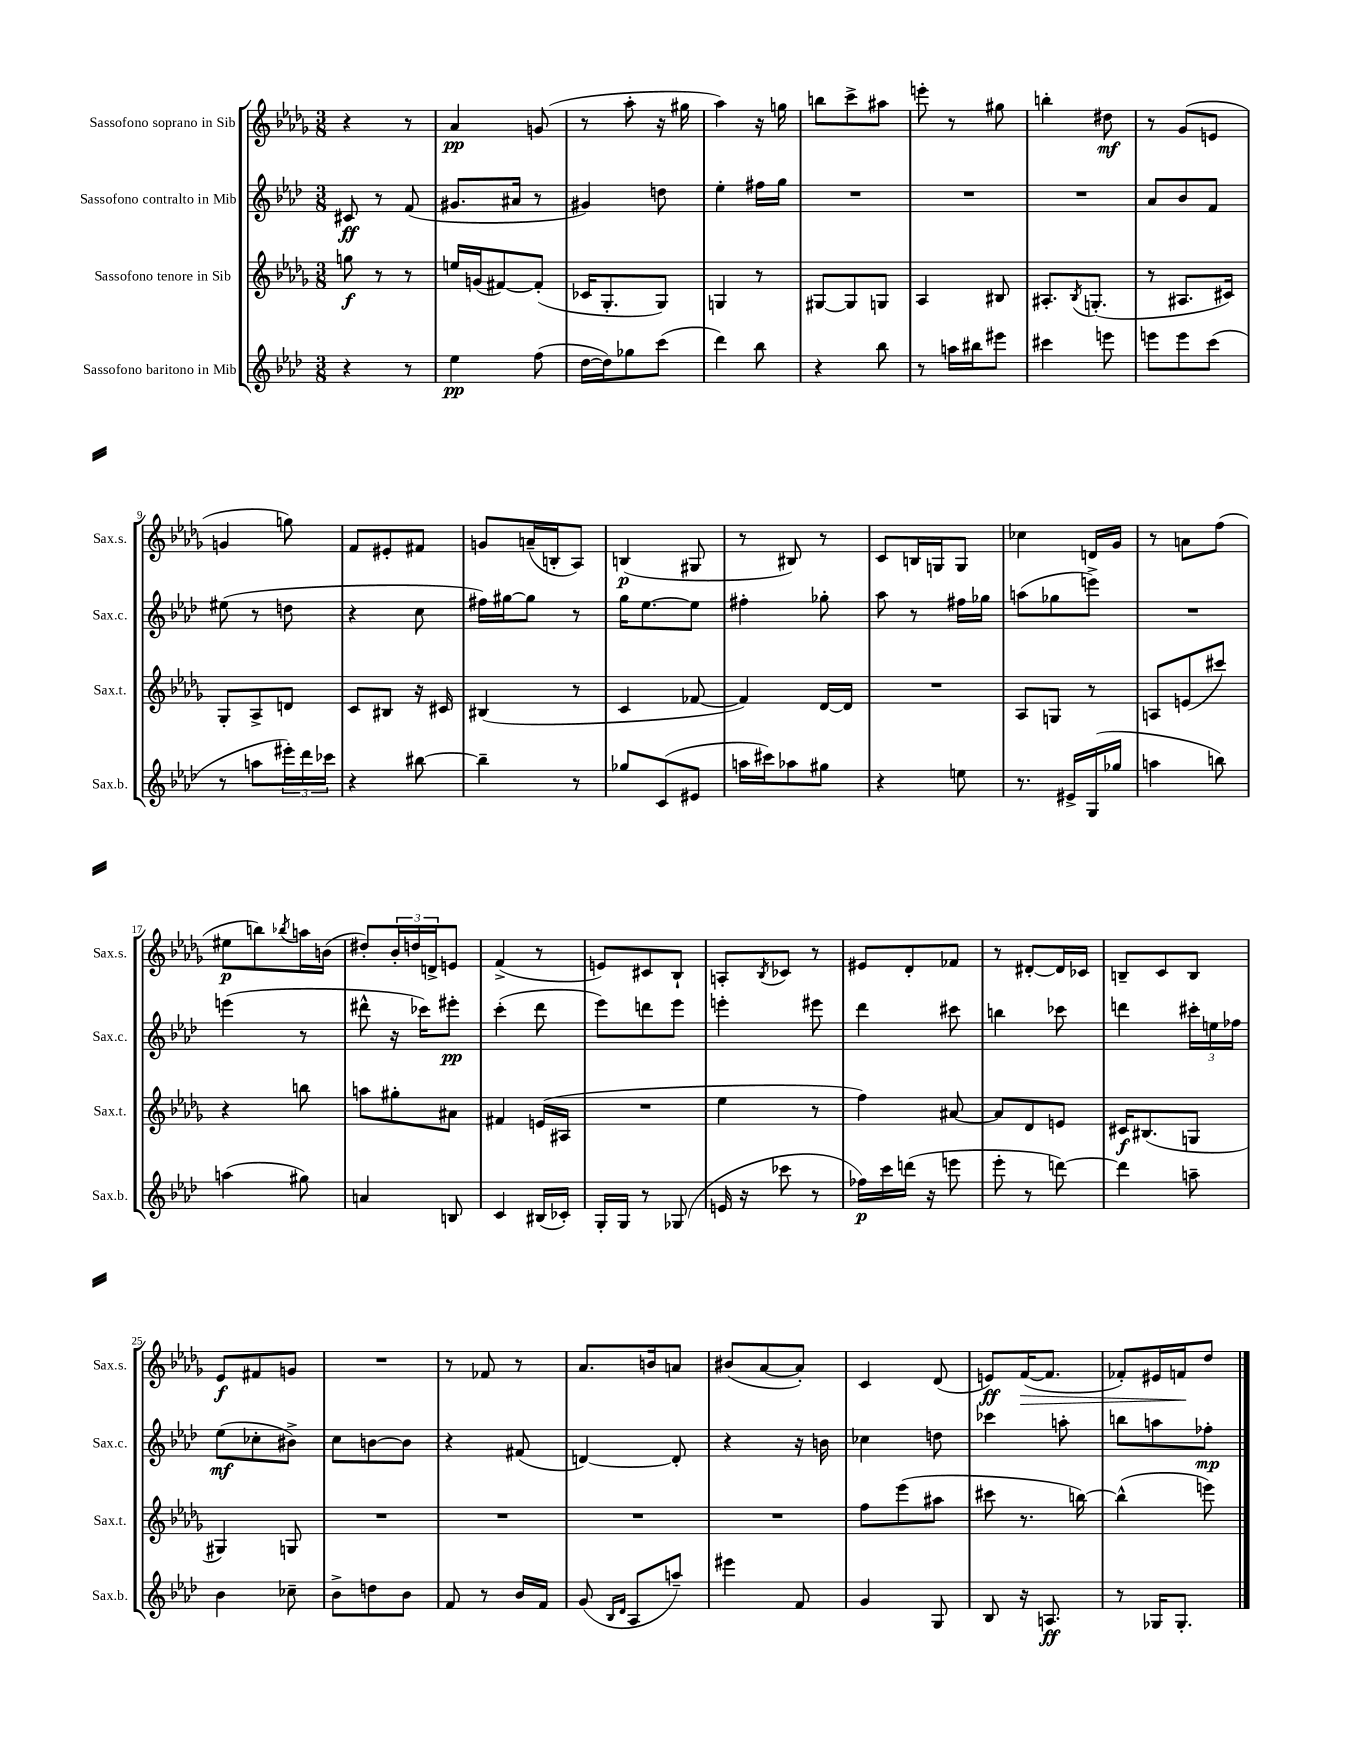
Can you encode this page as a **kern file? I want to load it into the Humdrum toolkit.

**kern	**dynam	**kern	**dynam	**kern	**dynam	**kern	**dynam
*part4	*part4	*part3	*part3	*part2	*part2	*part1	*part1
*staff4	*staff4	*staff3	*staff3	*staff2	*staff2	*staff1	*staff1
*I"Sassofono baritono in Mib	*	*I"Sassofono tenore in Sib	*	*I"Sassofono contralto in Mib	*	*I"Sassofono soprano in Sib	*
*I'Sax.b.	*	*I'Sax.t.	*	*I'Sax.c.	*	*I'Sax.s.	*
*clefG2	*	*clefG2	*	*clefG2	*	*clefG2	*
*k[b-e-a-d-]	*	*k[b-e-a-d-g-]	*	*k[b-e-a-d-]	*	*k[b-e-a-d-g-]	*
*M3/8	*	*M3/8	*	*M3/8	*	*M3/8	*
=1	=1	=1	=1	=1	=1	=1	=1
4r	.	8ggn\	f	8c#X/	ff	4r	.
.	.	8r	.	8r	.	.	.
8r	.	8r	.	(8f/	.	8r	.
=2	=2	=2	=2	=2	=2	=2	=2
4ee-\	pp	16een/LL	.	8.g#X/L	.	4a-/	pp
.	.	(16gn/J	.	.	.	.	.
.	.	[8f#X/)	.	.	.	.	.
.	.	.	.	16a#X/Jk	.	.	.
(8ff\	.	(8f#'/J]	.	8r	.	(8gn/	.
=3	=3	=3	=3	=3	=3	=3	=3
[16dd-\LL	.	16c-X/KL	.	4g#X/)	.	8r	.
16dd-\J])	.	8.G-'/	.	.	.	.	.
8gg-X\	.	.	.	.	.	8aa-'\	.
(8ccc\J	.	8G-/J)	.	8ddn\	.	16r	.
.	.	.	.	.	.	16gg#X\	.
=4	=4	=4	=4	=4	=4	=4	=4
4ddd-\)	.	4Gn/	.	4ee-'\	.	4aa-\)	.
8bb-\	.	8r	.	16ff#X\LL	.	16r	.
.	.	.	.	16gg\JJ	.	16ggn\	.
=5	=5	=5	=5	=5	=5	=5	=5
4r	.	[8G#X/L	.	4.r	.	8bbn\L	.
.	.	8G#/]	.	.	.	8ccc^\	.
8bb-\	.	8Gn/J	.	.	.	8aa#X\J	.
=6	=6	=6	=6	=6	=6	=6	=6
8r	.	4A-/	.	4.r	.	8eeen'\	.
16aan\LL	.	.	.	.	.	8r	.
16bb#X\J	.	.	.	.	.	.	.
8eee#X\J	.	8B#X/	.	.	.	8gg#X\	.
=7	=7	=7	=7	=7	=7	=7	=7
4ccc#X\	.	8.A#X'/L	.	4.r	.	4bbn'\	.
.	.	8qB-/	.	.	.	.	.
.	.	(8.Gn'/J	.	.	.	.	.
8eeen\	.	.	.	.	.	8dd#X\	mf
=8	=8	=8	=8	=8	=8	=8	=8
8eeen\L	.	8r	.	8a-/L	.	8r	.
8eee\	.	8.A#X/L	.	8b-/	.	(8g-/L	.
(8ccc\J	.	.	.	8f/J	.	8en/J	.
.	.	16c#X/Jk)	.	.	.	.	.
!!LO:LB:g=z
=9	=9	=9	=9	=9	=9	=9	=9
8r	.	8G-'/L	.	(8ee#X\	.	4gn/	.
8aan\L	.	8A-^/	.	8r	.	.	.
24eee#X'\L)	.	8dn/J	.	8ddn\	.	8ggn\)	.
24ddd-\	.	.	.	.	.	.	.
24ccc-X\JJ	.	.	.	.	.	.	.
=10	=10	=10	=10	=10	=10	=10	=10
4r	.	8c/L	.	4r	.	8f/L	.
.	.	8B#X/J	.	.	.	8e#X'/	.
[8bb#X\	.	16r	.	8cc\	.	8f#X/J	.
.	.	16c#X/	.	.	.	.	.
=11	=11	=11	=11	=11	=11	=11	=11
4bb#~\]	.	(4B#X/	.	16ff#X\LL)	.	8gn/L	.
.	.	.	.	[16gg#X\J	.	.	.
.	.	.	.	8gg#\J]	.	(16an~/L	.
.	.	.	.	.	.	16Bn'/J	.
8r	.	8r	.	8r	.	8A-/J)	.
=12	=12	=12	=12	=12	=12	=12	=12
8gg-X/L	.	4c/	.	16gg\KL	.	(4Bn/	p
.	.	.	.	[8.ee-\	.	.	.
(8c/	.	.	.	.	.	.	.
8e#X/J	.	[8f-X/	.	8ee-\J]	.	8G#X/	.
=13	=13	=13	=13	=13	=13	=13	=13
16aan\LL	.	4f-/])	.	4ff#X'\	.	8r	.
16ccc#X\J)	.	.	.	.	.	.	.
8aa-X\	.	.	.	.	.	8B#X/)	.
8gg#X\J	.	[16d-/LL	.	8gg-X'\	.	8r	.
.	.	16d-/JJ]	.	.	.	.	.
=14	=14	=14	=14	=14	=14	=14	=14
4r	.	4.r	.	8aa-\	.	8c/L	.
.	.	.	.	8r	.	16Bn/L	.
.	.	.	.	.	.	16Gn/J	.
8een\	.	.	.	16ff#X\LL	.	8G/J	.
.	.	.	.	16gg-X\JJ	.	.	.
=15	=15	=15	=15	=15	=15	=15	=15
8.r	.	8A-/L	.	(8aan\L	.	4cc-X\	.
.	.	8Gn/J	.	8gg-X\	.	.	.
16e#X^/LL	.	.	.	.	.	.	.
(16G/	.	8r	.	8eeen^\J)	.	16dn/LL	.
16gg-X/JJ	.	.	.	.	.	16g-/JJ	.
=16	=16	=16	=16	=16	=16	=16	=16
4aan\	.	8An/L	.	4.r	.	8r	.
.	.	(8en/	.	.	.	8an\L	.
8bbn\)	.	8ccc#X/J)	.	.	.	(8ff\J	.
!!LO:LB:g=z
=17	=17	=17	=17	=17	=17	=17	=17
(4aan\	.	4r	.	(4eeen\	.	8ee#X\L	p
.	.	.	.	.	.	8bbn\)	.
.	.	.	.	.	.	8qbb-X/	.
8gg#X\)	.	8bbn\	.	8r	.	16aan\L	.
.	.	.	.	.	.	(16bn\JJ	.
=18	=18	=18	=18	=18	=18	=18	=18
4an/	.	8aan\L	.	8ddd#X^^\	.	8dd#X'/L)	.
.	.	8gg#X'\	.	16r	.	24b-'/L	.
.	.	.	.	.	.	24ddn/	.
.	.	.	.	16ccc-X\KL)	.	.	.
.	.	.	.	.	.	24dn^/J	.
8Bn/	.	8a#X\J	.	8eee#X'\J	pp	8en/J	.
=19	=19	=19	=19	=19	=19	=19	=19
4c/	.	4f#X/	.	(4ccc'\	.	(4f^/	.
(16B#X/LL	.	(16en/LL	.	8ddd-\	.	8r	.
16c-X'/JJ)	.	16A#X/JJ	.	.	.	.	.
=20	=20	=20	=20	=20	=20	=20	=20
16G'/LL	.	4.r	.	8eee-\L)	.	8en/L)	.
16G/JJ	.	.	.	.	.	.	.
8r	.	.	.	8dddn\	.	8c#X/	.
(8G-X/	.	.	.	8eee-\J	.	8B-`/J	.
=21	=21	=21	=21	=21	=21	=21	=21
16en/	.	4ee-\	.	4eeen'\	.	8An'/L	.
16r	.	.	.	.	.	.	.
.	.	.	.	.	.	8qB-/	.
8ccc-X\	.	.	.	.	.	8c-X/J	.
8r	.	8r	.	8eee#X\	.	8r	.
=22	=22	=22	=22	=22	=22	=22	=22
16ff-X\LL)	p	4ff\)	.	4ddd-\	.	8e#X/L	.
16ccc\	.	.	.	.	.	.	.
(16dddn\JJ	.	.	.	.	.	8d-'/	.
16r	.	.	.	.	.	.	.
8eeen\	.	[8a#X/	.	8ccc#X\	.	8f-X/J	.
=23	=23	=23	=23	=23	=23	=23	=23
8eee-'\	.	8a#/L]	.	4bbn\	.	8r	.
8r	.	8d-/	.	.	.	[8d#X'/L	.
[8dddn\)	.	8en/J	.	8ccc-X\	.	16d#/L]	.
.	.	.	.	.	.	16c-X/JJ	.
=24	=24	=24	=24	=24	=24	=24	=24
4ddd\]	.	16c#X/KL	f	4dddn\	.	8Bn~/L	.
.	.	(8.B#X/	.	.	.	.	.
.	.	.	.	.	.	8c/	.
8aan~\	.	8Gn/J	.	24ccc#X'\LL	.	8B/J	.
.	.	.	.	24een\	.	.	.
.	.	.	.	24ff-X\JJ	.	.	.
!!LO:LB:g=z
=25	=25	=25	=25	=25	=25	=25	=25
4b-\	.	4G#X/)	.	(8ee-\L	mf	8e-/L	f
.	.	.	.	8cc-X'\	.	8f#X/	.
8cc-X~\	.	8Gn/	.	8b#X^\J)	.	8gn/J	.
=26	=26	=26	=26	=26	=26	=26	=26
8b-^\L	.	4.r	.	8cc\L	.	4.r	.
8ddn\	.	.	.	[8bn\	.	.	.
8b-\J	.	.	.	8b\J]	.	.	.
=27	=27	=27	=27	=27	=27	=27	=27
8f/	.	4.r	.	4r	.	8r	.
8r	.	.	.	.	.	8f-X/	.
16b-/LL	.	.	.	(8f#X/	.	8r	.
16f/JJ	.	.	.	.	.	.	.
=28	=28	=28	=28	=28	=28	=28	=28
(8g/	.	4.r	.	[4dn/)	.	8.a-/L	.
16qqB-/LL	.	.	.	.	.	.	.
16qqd-/JJ	.	.	.	.	.	.	.
8A-/L	.	.	.	.	.	.	.
.	.	.	.	.	.	16bn/k	.
8aan~/J)	.	.	.	8d'/]	.	8an/J	.
=29	=29	=29	=29	=29	=29	=29	=29
4eee#X\	.	4.r	.	4r	.	(8b#X/L	.
.	.	.	.	.	.	[8a-/	.
8f/	.	.	.	16r	.	8a-'/J])	.
.	.	.	.	16bn\	.	.	.
=30	=30	=30	=30	=30	=30	=30	=30
4g/	.	8ff\L	.	4cc-X\	.	4c/	.
.	.	(8eee-\	.	.	.	.	.
8G/	.	8aa#X\J	.	8ddn\	.	(8d-/	.
=31	=31	=31	=31	=31	=31	=31	=31
8B-/	.	8ccc#X\	.	4ccc-X\	.	8en/L)	ff
!	!	!	!	!	!	!	!LO:HP:b
16r	.	8.r	.	.	.	([16f/K	>
8.An/	ff	.	.	.	.	8.f/J]	.
.	.	.	.	8aan'\	.	.	.
.	.	[16bbn\)	.	.	.	.	.
=32	=32	=32	=32	=32	=32	=32	=32
8r	.	(4bb^^\]	.	8bbn\L	.	8f-X'/L)	.
16G-X/KL	.	.	.	8aan\	.	16e#X/L	.
8.G-'/J	.	.	.	.	.	16fn/J	.
.	.	8eeen\)	.	8ff-X'\J	mp	8dd-/J	]
==	==	==	==	==	==	==	==
*-	*-	*-	*-	*-	*-	*-	*-
